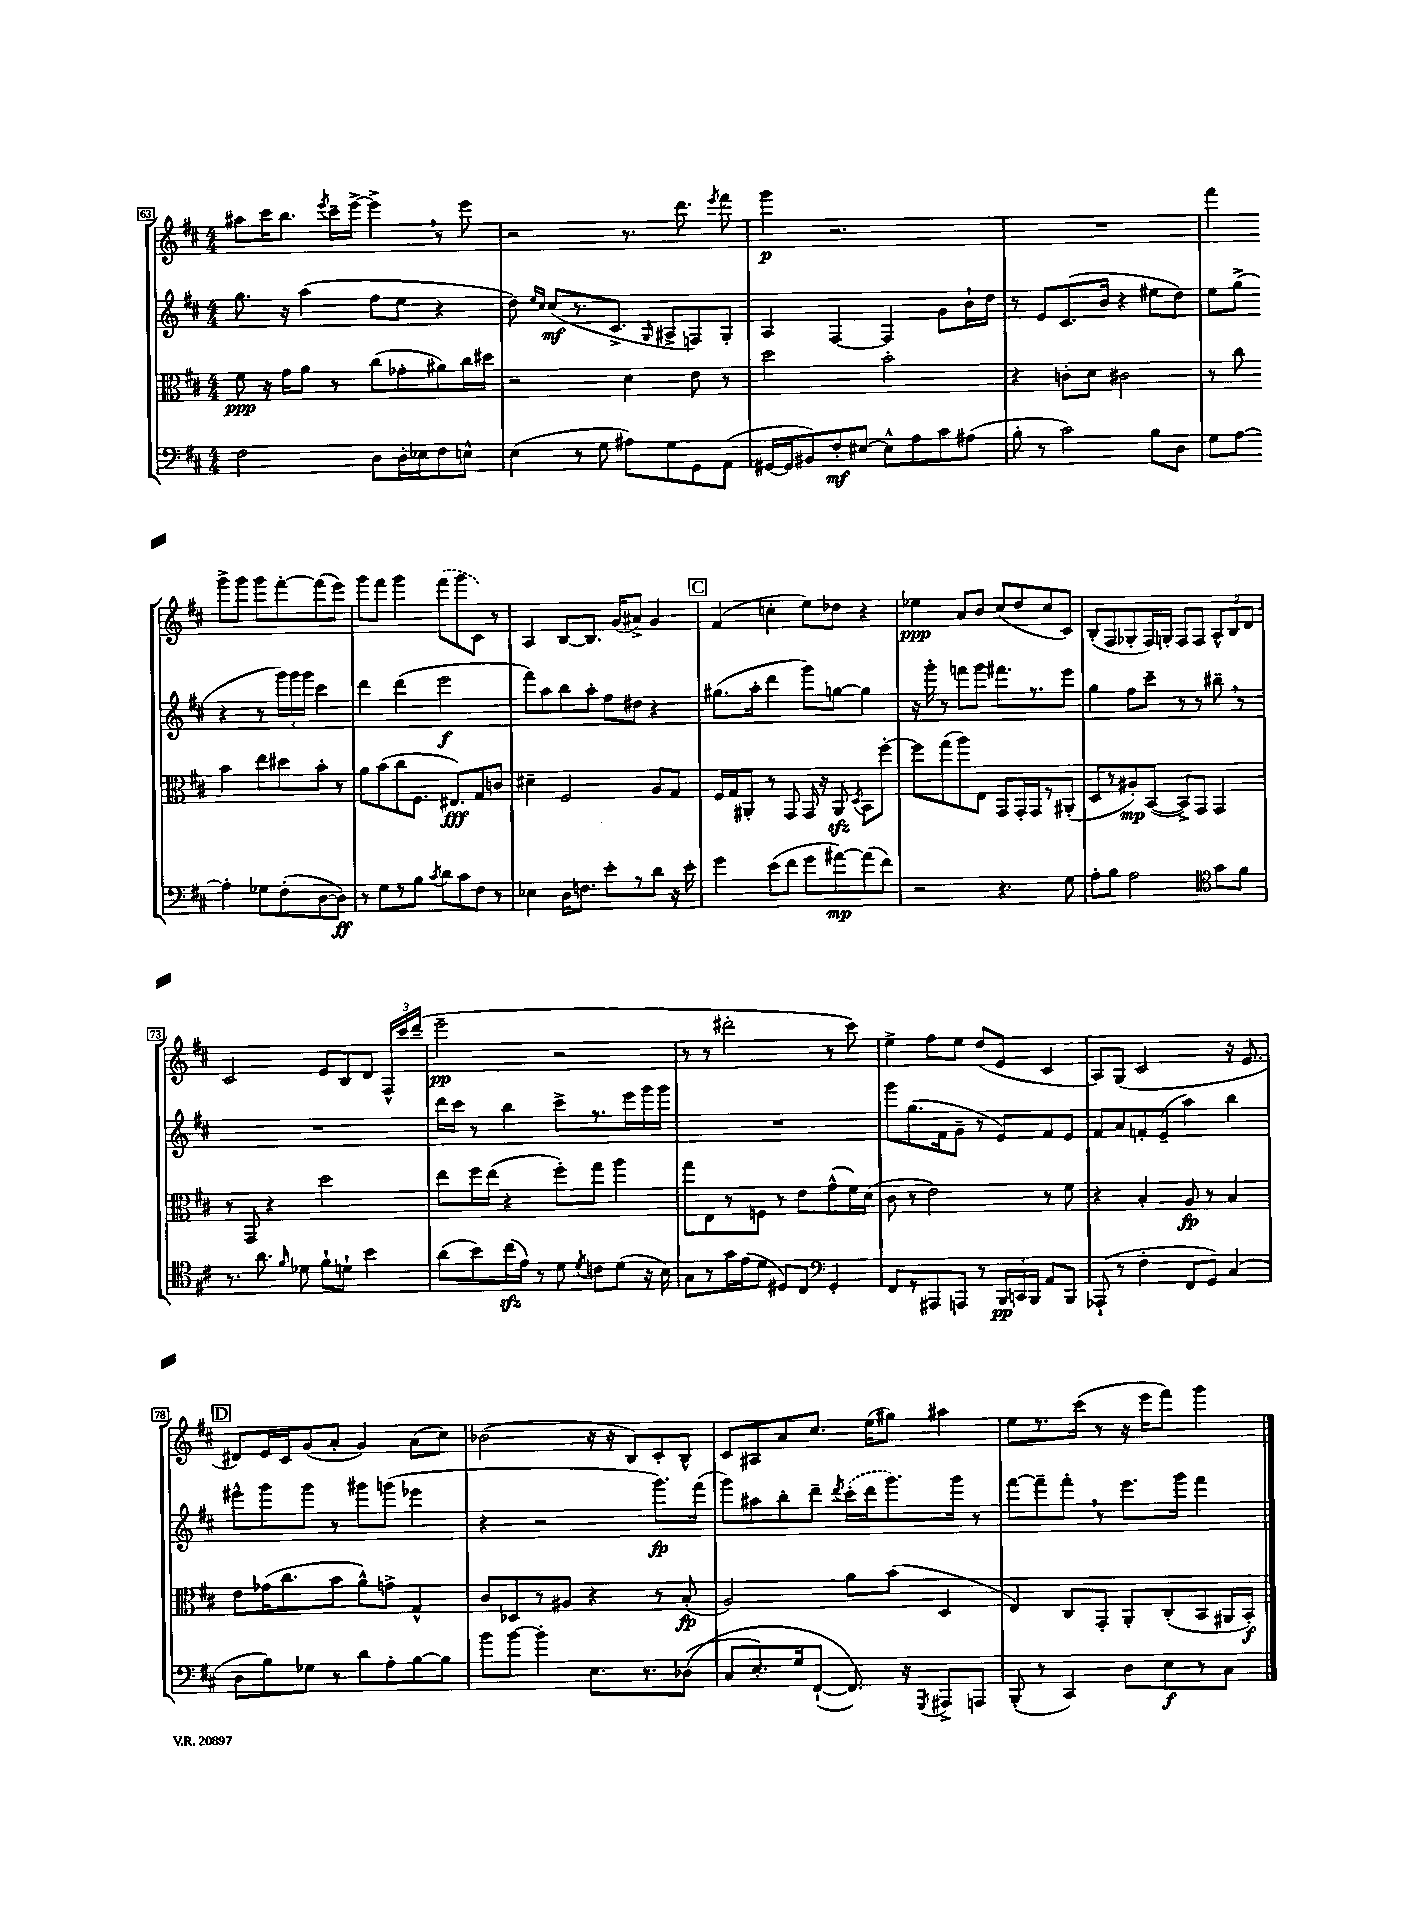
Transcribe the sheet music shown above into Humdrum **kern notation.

**kern	**kern	**kern	**kern
*staff4	*staff3	*staff2	*staff1
*clefF4	*clefC3	*clefG2	*clefG2
*k[f#c#]	*k[f#c#]	*k[f#c#]	*k[f#c#]
*M4/4	*M4/4	*M4/4	*M4/4
2F#	8f#	8.gg	8aa#
.	16r	.	16ccc#
.	16g	16r	8.bb
.	8a	(4aa	.
.	.	.	8qeee
.	8r	.	16ccc#~
.	.	.	[16eee^
8D	(8cc#	8ff#	4eee^]
16D'	8g-'	8ee	.
16E-	.	.	.
8F#	8a#)	4r	8r
8E^^	16cc#	.	8eee
.	16dd#	.	.
=	=	=	=
(4E	2r	8dd)	2r
.	.	16qqee	.
.	.	16qqcc#	.
.	.	(8cc#	.
8r	.	8.r	.
8G	.	.	.
.	.	8.c#^	.
8A#)	4d	.	8.r
.	.	16qqG	.
8G	.	8A#^	.
.	.	.	8.ddd
8GG	8e	8F)	.
.	.	.	8qeee
(8AA	8r	8G'	8fff#
=	=	=	=
[16GG#	2dd	4A	4ggg
16GG#]	.	.	.
8BB#)	.	.	.
8F#'	.	[4F#	2.r
[8E#	.	.	.
8E#^^]	2b'	4F#]	.
8A	.	.	.
8c#	.	8g	.
(8A#	.	16b`	.
.	.	16dd	.
=	=	=	=
8B'	4r	8r	1r
8r	.	8e	.
2c#)	8c'	(8.c#	.
.	8d	.	.
.	.	16b	.
.	2c#	4r	.
8B	.	8ee#	.
8D	.	8dd)	.
=	=	=	=
8G	8r	8ee	4fff#
[8A	8cc#	(8gg^	.
4A']	4b	4r	8ggg^
.	.	.	8ggg
8G-	8ee	8r	8ggg
(8F#'	8dd#	24ggg)	[8fff#'
.	.	24ggg	.
.	.	24ggg	.
[8D	8b'	4ccc#	(8fff#]
8D])	8r	.	8eee)
=	=	=	=
8r	8a	4ddd	8ggg
8G	(8b	.	8fff#
8r	8cc#	(4ddd	4ggg
8B	8.F#	.	.
8qc#	.	.	.
8d	.	2eee	(8fff#
.	8.E#)	.	.
8c#	.	.	8ggg
8F#	8G	.	8c#)
8r	8c	.	8r
=	=	=	=
4E-	4d#~	8fff#)	4A
.	.	8aa	.
16D	2F#	8bb	[8B
8.F	.	.	.
.	.	8aa'	8.B]
8e'	.	8ff#	.
.	.	.	(16g
8r	.	8dd#	8a#^)
8d	8A	4r	4g
16r	8G	.	.
16e'	.	.	.
=	=	=	=
4g	16F#	(8.gg#	(4f#
.	16G	.	.
.	8AA#'	.	.
.	.	16aa'	.
(8e	8r	4ddd	4cc'
8f#	8GG	.	.
8g	16GG	8ggg)	8ee)
.	16r	.	.
[8a#)	8AA#	[8gg	8dd-
.	8qD	.	.
(8a#]	8BB	4gg]	4r
8f#)	[8ff#'	.	.
=	=	=	=
2r	8ff#]	16r	4ee-
.	.	16ggg'	.
.	(8gg	8r	.
.	8aa)	8fff	8a
.	8E	8ggg	8b
4.r	8GG	8.fff#	(8cc#
.	16GG'	.	8dd
.	16GG	8.r	.
.	8r	.	8cc#
8G	(8AA#'	8eee	8c#)
=	=	=	=
8A'	8D	4gg	(8B'
8B	8r	.	8F#
2A	8A#')	8ff#	8G-'
.	([8BB	8ccc#~	16F#)
.	.	.	16G'
.	8BB^])	8r	8F#
.	8GG	8r	8F#
*clefC4	*	*	*
8g	4GG	8bb#~	12A^^
.	.	.	12B
8f#	.	8r	.
.	.	.	12d
=	=	=	=
8.r	8r	1r	2c#
.	8GG	.	.
8.a	.	.	.
.	4r	.	.
16qqf#	.	.	.
8d-	.	.	.
8f#`	2dd	.	8e
8d`	.	.	8B
4b	.	.	8d
.	.	.	24F#^^
.	.	.	24ccc#
.	.	.	(24ddd~
=	=	=	=
(8a	8ee	16ddd	2eee~
.	.	16ccc#	.
8b)	16ff#	8r	.
.	(16ee	.	.
(16cc#	4r	4bb	.
16e)	.	.	.
8r	.	.	.
8d	8ff#')	8ccc#^	2r
8qd	.	.	.
8c	8gg	8.r	.
(8d	4aa	.	.
.	.	16eee	.
16r	.	16ggg	.
16B)	.	16ggg	.
=	=	=	=
8G	8gg	1r	8r
8r	8E	.	8r
16g	8r	.	2ddd#'
(16e	.	.	.
8d	8F	.	.
8D#)	8r	.	.
8C#	8e	.	.
*clefF4	*	*	*
4GG'	(8g^^	.	8r
.	16f#)	.	8ccc#)
.	(16d	.	.
=	=	=	=
8FF#	8c#	8ggg	4ee^
8r	8r	(8.gg	.
8AAA#	2e)	.	8ff#
.	.	16f#	.
8AAA	.	8g~	8ee
8r	.	8r	(8dd
24BBB	.	8e)	8e
24CC	.	.	.
24BBB	.	.	.
8AA	8r	8f#	4c#
8BBB	8f#	8e	.
=	=	=	=
(8AAA-`	4r	8f#	8A)
8r	.	8a	(8G
4F#'	4B'	8f'	2c#
.	.	(8e~	.
8FF#	8A	4aa)	.
8GG)	8r	.	.
(4C#	4B	4bb	16r
.	.	.	8.e
=	=	=	=
8D	8e	8eee#^^	8d#)
8B)	(16g-	8ggg	16e
.	8.cc#	.	16c#
8G-	.	8ggg	(8g
8r	8b	8r	8a'
8d	8a^^)	8ggg#	4g)
8A'	8g^	(8ggg	.
[8B	4G^^	4eee-	(8a
8B]	.	.	8cc#)
=	=	=	=
8b	8c#	4r	(2b-
[8b	8D-	.	.
4b']	8r	2r	.
.	8A#	.	.
8.E	4r	.	16r
.	.	.	16r
.	.	.	8B)
8.r	.	.	.
.	8r	8.ggg)	8c#'
&((8D-	(8B'	.	8B^^
.	.	(16fff#	.
=	=	=	=
8C#	2A)	8ggg)	8c#
8.E')	.	8aa#	8A#
.	.	8bb'	8a
16G	.	.	.
([8FF#`	.	8ddd~	8.cc#
.	.	8qddd	.
8.FF#])&)	8a	(16ccc#'	.
.	.	16ddd	(16ee
.	(8b	8.ggg)	8gg#)
16r	.	.	.
8qGGG	.	.	.
8AAA#^	4D	.	4aa#
.	.	16ggg	.
8AAA	.	8r	.
=	=	=	=
(8BBB'	4E)	[8fff#	8ee
8r	.	8fff#~]	8.r
4CC#)	8C#	8fff#'	.
.	.	.	(16ccc#
.	8GG'	8r	8r
8D	8AA'	8.eee	16r
.	.	.	16eee
8E	(8C#'	.	8fff#)
.	.	16ggg	.
8r	8BB	4fff#	4ggg
8C#	16AA#	.	.
.	16BB')	.	.
==	==	==	==
*-	*-	*-	*-
